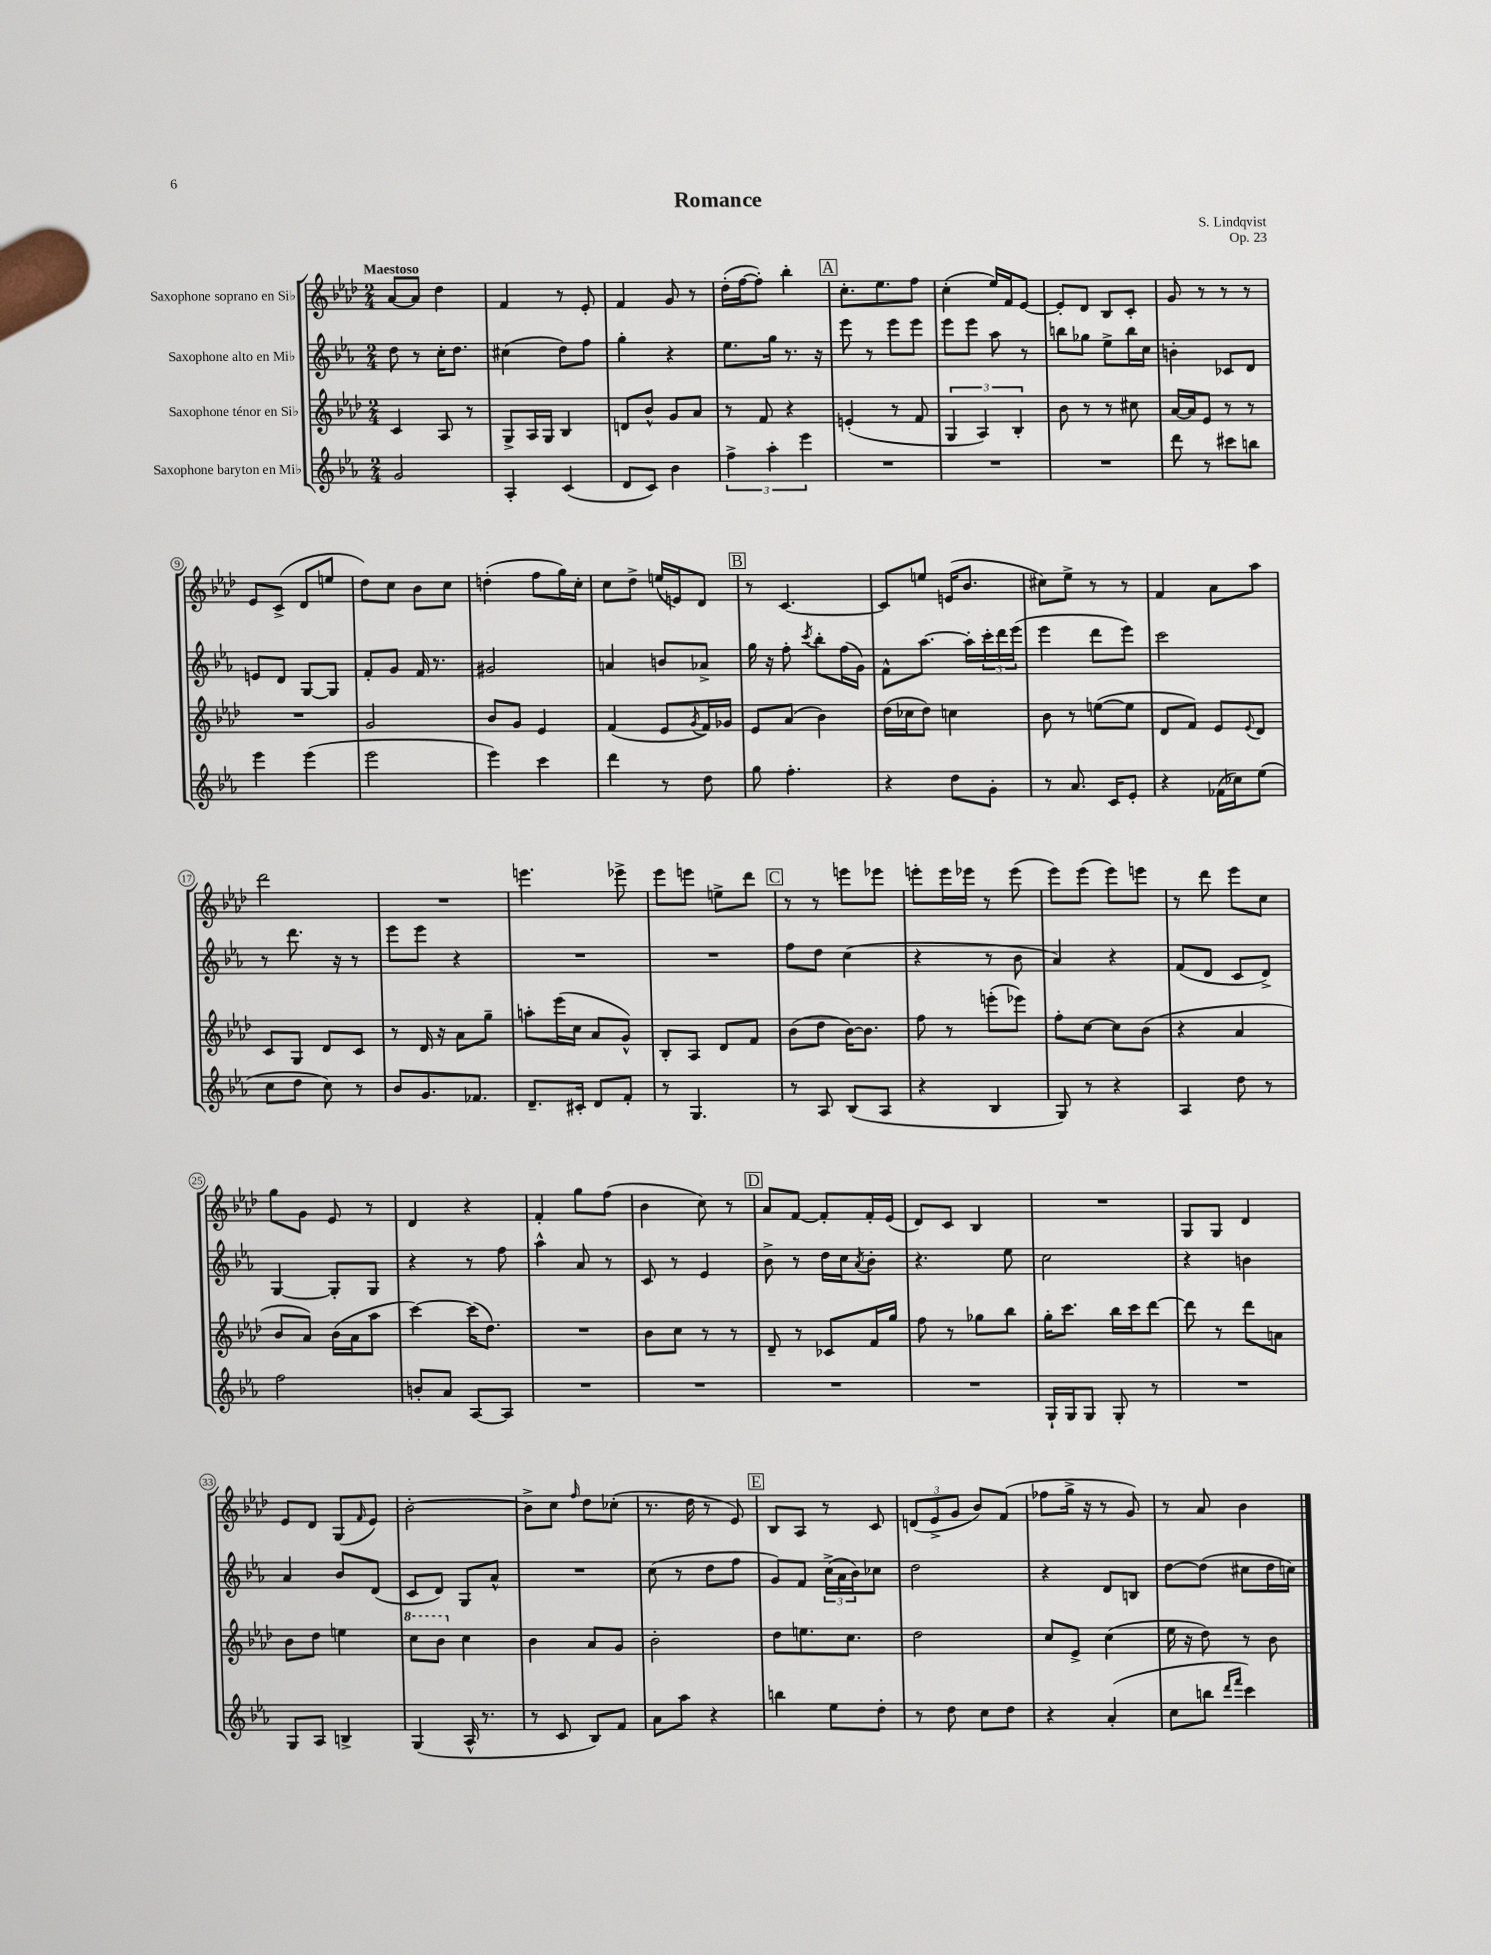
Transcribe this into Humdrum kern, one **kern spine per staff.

**kern	**kern	**kern	**kern
*part4	*part3	*part2	*part1
*staff4	*staff3	*staff2	*staff1
*I"Saxophone baryton en Mi♭	*I"Saxophone ténor en Si♭	*I"Saxophone alto en Mi♭	*I"Saxophone soprano en Si♭
*clefG2	*clefG2	*clefG2	*clefG2
*k[b-e-a-]	*k[b-e-a-d-]	*k[b-e-a-]	*k[b-e-a-d-]
*M2/4	*M2/4	*M2/4	*M2/4
=1	=1	=1	=1
!	!	!	!LO:TX:a:B:t=Maestoso
2g/	4c/	8dd\	[8a-/L
.	.	8r	8a-/J]
.	8A-/	16cc'\KL	4dd-\
.	.	8.dd\J	.
.	8r	.	.
=2	=2	=2	=2
4A-'/	8G^/L	(4cc#X\	4f/
.	16A-/L	.	.
.	16G/JJ	.	.
(4c/	4B-/	8dd\L)	8r
.	.	8ff\J	8e-'/
=3	=3	=3	=3
8d/L	8dn/L	4gg'\	4f/
8c/J)	8b-^^/J	.	.
4b-\	8g/L	4r	8g/
.	8a-/J	.	8r
=4	=4	=4	=4
6ff^\	8r	8.ee-\L	(16dd-'\LL
.	.	.	[16ff\J
.	8f/	.	8ff'\J])
6aa-'\	.	.	.
.	.	16gg\Jk	.
.	4r	8.r	4bb-'\
6eee-\	.	.	.
.	.	16r	.
!!LO:REH:place=s1:t=A
=5	=5	=5	=5
2r	(4en'/	8eee-\	8.cc'\L
.	.	8r	.
.	.	.	8.ee-\
.	8r	8eee-\L	.
.	8f/	8eee-\J	8ff\J
=6	=6	=6	=6
2r	6G/	8eee-\L	(4cc'\
.	.	8eee-\J	.
.	6A-/)	.	.
.	.	8aa-\	16ee-/LL)
.	.	.	16f/J
.	6B-'/	.	.
.	.	8r	[8e-/J
=7	=7	=7	=7
2r	8b-\	8bbn\L	8e-'/L]
.	8r	8gg-X\J	8d-/J
.	8r	8ee-^\L	8B-/L
.	8cc#X\	16bb\L	8c'/J
.	.	16cc\JJ	.
=8	=8	=8	=8
8ddd\	[16a-/LL	4bn'\	8g/
.	16a-/J]	.	.
8r	8e-/J	.	8r
8ccc#X\L	8r	8c-X/L	8r
8bbn\J	8r	8d/J	8r
!!LO:LB:g=z
=9	=9	=9	=9
4eee-\	2r	8en/L	8e-/L
.	.	8d/J	(8c^/J
(4eee-\	.	[8G/L	8d-/L
.	.	8G/J]	8een/J
=10	=10	=10	=10
2eee-\	2g/	8f'/L	8dd-\L)
.	.	8g/J	8cc\J
.	.	16f/	8b-\L
.	.	8.r	.
.	.	.	8cc\J
=11	=11	=11	=11
4eee-\)	8b-/L	2g#X/	(4ddn'\
.	8g/J	.	.
4ccc\	4e-/	.	8ff\L
.	.	.	16gg\L)
.	.	.	16cc'\JJ
=12	=12	=12	=12
4ddd\	(4f/	4an/	8cc\L
.	.	.	8dd-^\J
8r	8e-/L	8bn/L	(16een/LL
.	.	.	16en/J)
.	8qg/	.	.
8dd\	16f/L)	8a-X^/J	8d-/J
.	16g-X/JJ	.	.
!!LO:REH:place=s1:t=B
=13	=13	=13	=13
8gg\	8e-/L	16gg\	8r
.	.	16r	.
4.ff'\	(8a-/J	8ff'\	[4.c/
.	.	8qccc/	.
.	4b-\)	8bb-'\L	.
.	.	(16ff\L	.
.	.	16g\JJ)	.
=14	=14	=14	=14
4r	(16dd-\LL	8f^^\L	8c/L]
.	16cc-X\J	.	.
.	8dd-\J)	[8.aa-\J	8een/J
8dd\L	4ccn\	.	(16en/KL
.	.	16aa-'\LL]	8.b-/J
8g'\J	.	24ccc'\	.
.	.	24ddd\	.
.	.	(24eee-\JJ	.
=15	=15	=15	=15
8r	8b-\	4eee-\	8cc#X\L)
8.a-/	8r	.	8ee-^\J
.	([8een\L	8ddd\L	8r
16c/KL	.	.	.
8e-'/J	8ee\J]	8eee-\J)	8r
=16	=16	=16	=16
4r	8d-/L	2ccc\	4f/
.	8f/J)	.	.
(16f-X\LL	8e-/L	.	8a-\L
16cc-X\J)	.	.	.
.	8qqe-/	.	.
(8ee-\J	8d-/J	.	8aa-\J
!!LO:LB:g=z
=17	=17	=17	=17
8cc\L	8c/L	8r	2ddd-\
8dd\J	8G/J	8.ddd\	.
8cc\)	8d-/L	.	.
.	.	16r	.
8r	8c/J	8r	.
=18	=18	=18	=18
8b-/L	8r	8eee-\L	2r
8.g/	16d-/	8eee-\J	.
.	16r	.	.
.	8a-\L	4r	.
8.f-X/J	.	.	.
.	8gg~\J	.	.
=19	=19	=19	=19
8.d~/L	8aan'\L	2r	4.eeen\
.	(16eee-\L	.	.
16c#X'/Jk	16cc\JJ	.	.
8d/L	8a-/L	.	.
8f'/J	8g^^/J)	.	8eee-X^\
=20	=20	=20	=20
8r	8B-'/L	2r	8eee-\L
4.G/	8A-/J	.	8eeen\J
.	8d-/L	.	8een^\L
.	8f/J	.	8ddd-\J
!!LO:REH:place=s1:t=C
=21	=21	=21	=21
8r	(8b-\L	8ff\L	8r
8A-/	8dd-\J	8dd\J	8r
(8B-/L	[16b-\KL)	(4cc\	8eeen\L
.	8.b-\J]	.	.
8A-/J	.	.	8eee-X\J
=22	=22	=22	=22
4r	8ff\	4r	8eeen'\L
.	8r	.	16eee\L
.	.	.	16eee-X\JJ
4B-/	(8eeen'\L	8r	8r
.	8eee-X\J)	8b-\	(8eee-\
=23	=23	=23	=23
8G/)	8ff'\L	4a-/)	8eee-\L)
8r	[8cc\J	.	(8eee-\J
4r	8cc\L]	4r	8eee-\L)
.	(8b-\J	.	8eeen\J
=24	=24	=24	=24
4A-/	4r	(8f/L	8r
.	.	8d/J	8ddd-\
8dd\	4a-/	8c/L	8eee-\L
8r	.	8d^/J)	8cc\J
!!LO:LB:g=z
=25	=25	=25	=25
2ff\	8b-/L	[4G/	8gg\L
.	8a-/J)	.	8g\J
.	(16b-\LL	8G'/L]	8e-/
.	16a-\J	.	.
.	8aa-\J	8G/J	8r
=26	=26	=26	=26
8bn'/L	[4ccc\)	4r	4d-/
8a-/J	.	.	.
[8A-/L	(16ccc\KL]	8r	4r
.	8.dd-\J)	.	.
8A-/J]	.	8ff\	.
=27	=27	=27	=27
2r	2r	4aa-^^\	4f'/
.	.	8a-/	8gg\L
.	.	8r	(8ff\J
=28	=28	=28	=28
2r	8b-\L	8c/	4b-\
.	8cc\J	8r	.
.	8r	4e-/	8cc\)
.	8r	.	8r
!!LO:REH:place=s1:t=D
=29	=29	=29	=29
2r	8d-~/	8b-^\	8a-/L
.	8r	8r	[8f/J
.	8c-X/L	16dd\LL	8f'/L]
.	.	16cc\J	.
.	.	8qa-/	.
.	16f/L	8b-'\J	16f'/L
.	16gg/JJ	.	(16e-/JJ
=30	=30	=30	=30
2r	8ff\	4.r	8d-/L)
.	8r	.	8c/J
.	8gg-X\L	.	4B-/
.	8bb-\J	8ee-\	.
=31	=31	=31	=31
16G`/LL	16gg'\KL	2cc\	2r
16G/J	8.ccc\J	.	.
8G/J	.	.	.
8G'/	16bb-\LL	.	.
.	16ccc\J	.	.
8r	[8ddd-\J	.	.
=32	=32	=32	=32
2r	8ddd-\]	4r	8G/L
.	8r	.	8G/J
.	8ddd-\L	4bn\	4d-/
.	8an\J	.	.
!!LO:LB:g=z
=33	=33	=33	=33
8G/L	8b-\L	4a-/	8e-/L
8A-/J	8dd-\J	.	8d-/J
4Bn^/	4een\	8b-/L	(8G/L
.	.	.	16qqf/
.	.	(8d/J	8e-/J)
=34	=34	=34	=34
*	*8va	*	*
(4G/	8ccc\L	8c/L	[2b-'\
.	8bb-\J	8d/J)	.
*	*X8va	*	*
16A-^^/	4cc\	8G/L	.
8.r	.	.	.
.	.	8a-^^/J	.
=35	=35	=35	=35
8r	4b-\	2r	8b-^\L]
8c/	.	.	8cc\J
.	.	.	16qqff/
8B-/L)	8a-/L	.	8dd-\L
8f/J	8g/J	.	(8cc-X'\J
=36	=36	=36	=36
8a-\L	2b-'\	(8cc\	8.r
8aa-\J	.	8r	.
.	.	.	16dd-\
4r	.	8dd\L	8r
.	.	8ff\J	8e-/)
!!LO:REH:place=s1:t=E
=37	=37	=37	=37
4bbn\	8dd-\L	8g/L)	8B-/L
.	8.een\	8f/J	8A-/J
8ee-\L	.	(24cc^\LL	8r
.	.	24a-\	.
.	8.cc\J	.	.
.	.	24b-\J)	.
8dd'\J	.	8cc-X\J	8c/
=38	=38	=38	=38
8r	2dd-\	2dd\	(12dn/L
.	.	.	12e-^/
8dd\	.	.	.
.	.	.	12g/J
8cc\L	.	.	8b-/L)
8dd\J	.	.	(8f/J
=39	=39	=39	=39
4r	8cc/L	4r	8ff-X\L
.	8e-^/J	.	16gg^\Jk
.	.	.	16r
(4a-'/	(4cc\	8d/L	8r
.	.	8Bn/J	8g/)
=40	=40	=40	=40
8cc\L	16ee-\	[8dd\L	8r
.	16r	.	.
8bbn\J	8dd-\)	(8dd\J]	8a-/
16qqddd/LL	.	.	.
16qqfff/JJ	.	.	.
4ccc\)	8r	8cc#X\L	4b-\
.	8b-\	16dd\L	.
.	.	16ccn\JJ)	.
==	==	==	==
*-	*-	*-	*-
